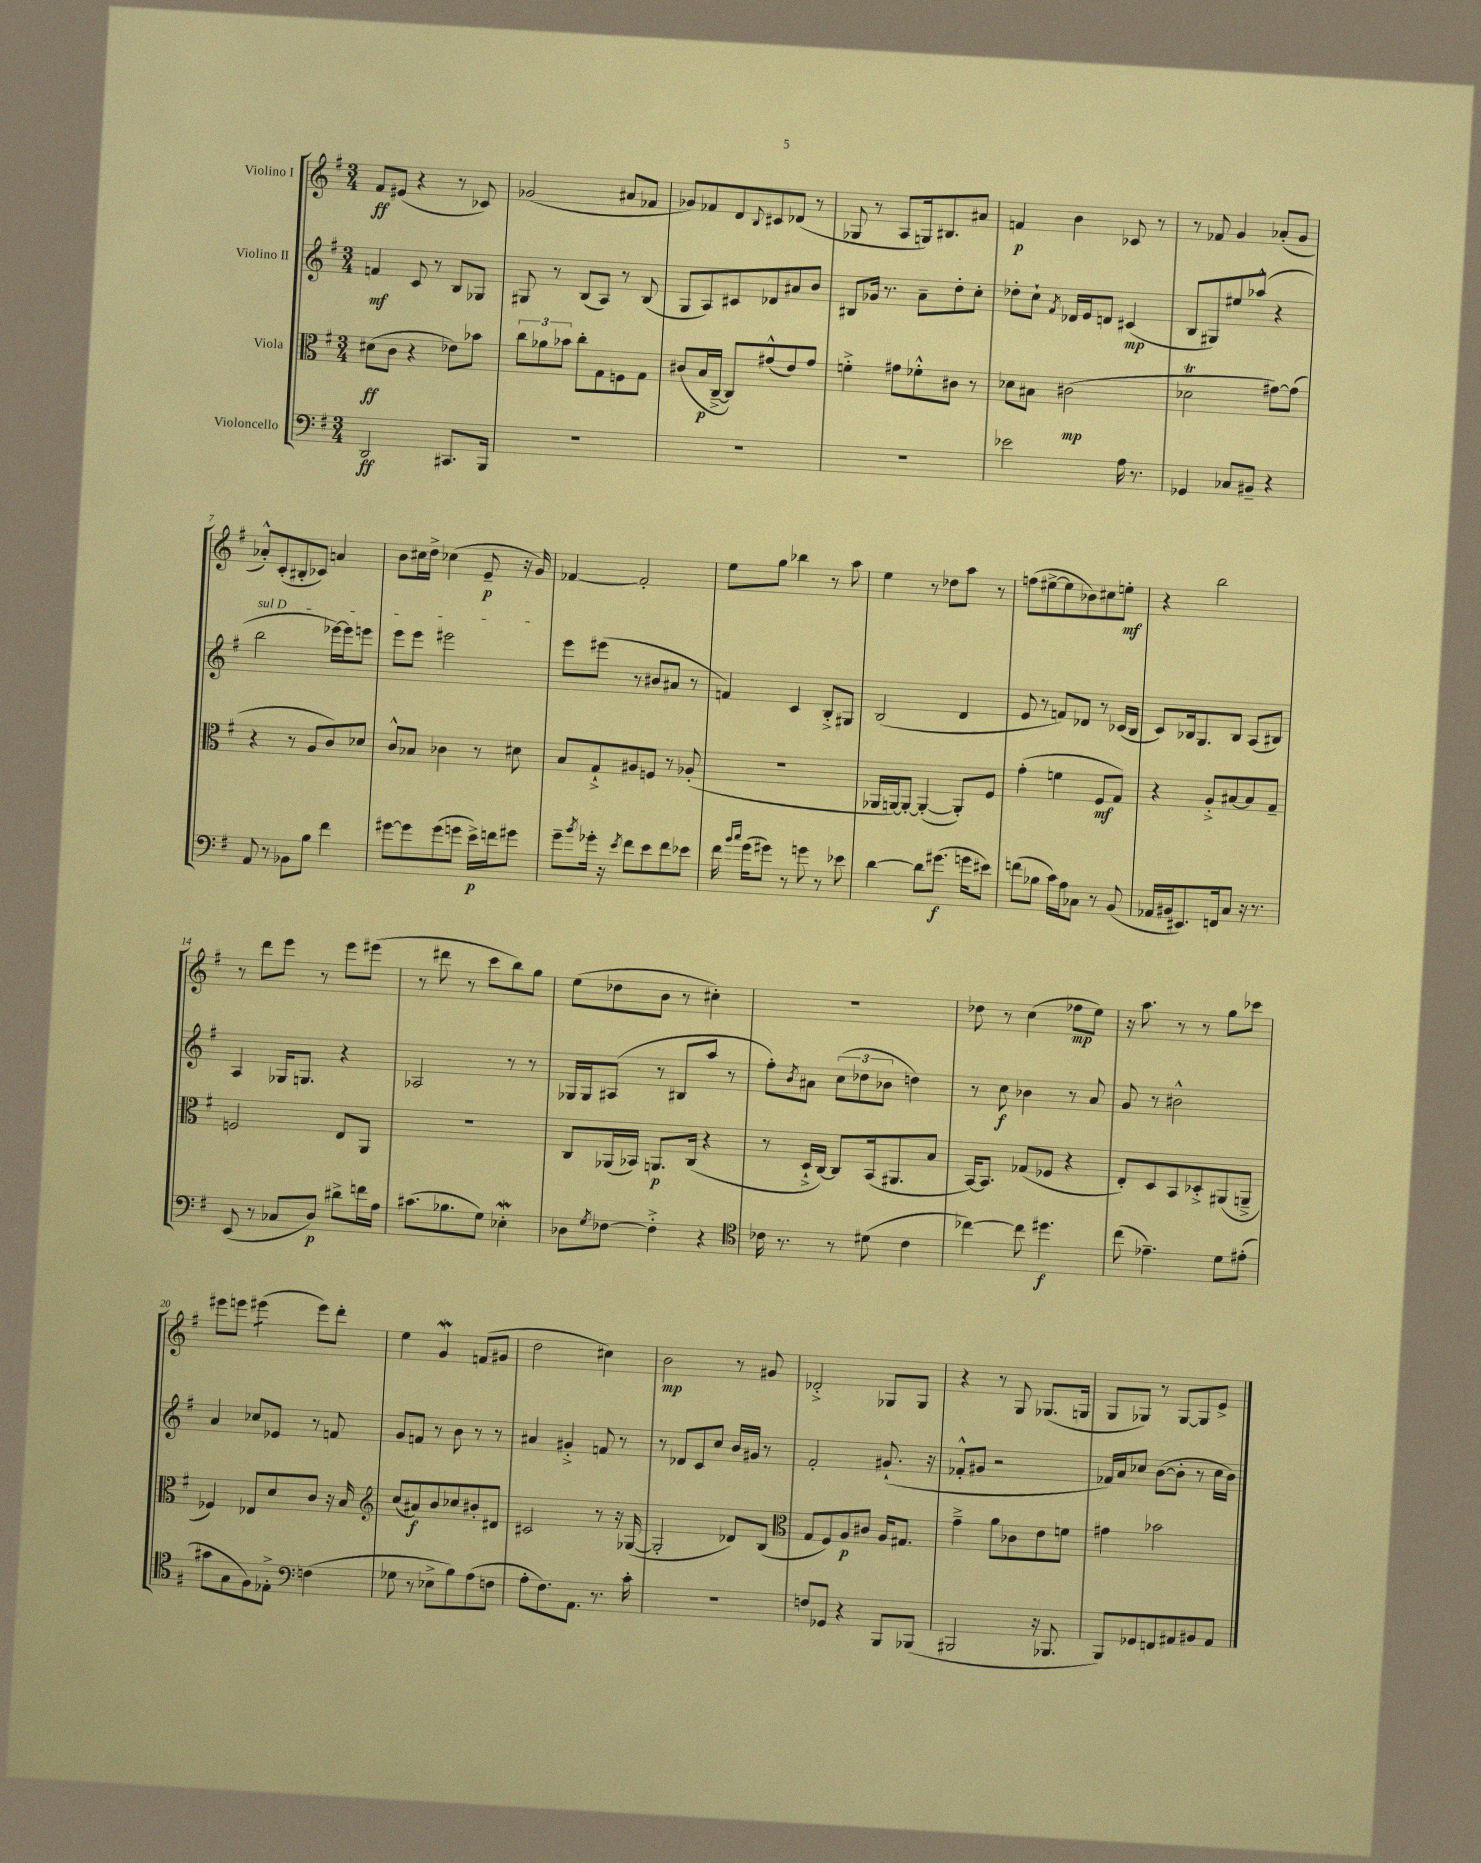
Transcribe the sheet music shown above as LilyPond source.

<<
\new StaffGroup <<
\new Staff = "s0" \with { instrumentName = "Violino I" } {
    \clef treble \key g \major \numericTimeSignature \time 3/4
    fis'8\ff eis'8( r4 r8 ces'8) |
    ges'2( ais'8 fes'8 |
    ges'8) fes'8 d'8 \appoggiatura { b8 } cis'8 des'8( r8 |
    ges8 r8 a8 g16) bis8. ais'8 |
    f'4\p b'4 ces'8 r8 |
    r8 fes'8 g'4 aes'8-.( g'8 |
    aes'8-.-^) c'8-.( bis8-. ces'8) a'4 |
    b'8 cis''16 d''16-> ces''4( e'8--\p r16 g'16) |
    fes'4~ fes'2-. |
    e''8 g''8 bes''4 r8 a''8 |
    e''4 r8 des''8 a''8 r8 |
    f''8( eis''8~-> eis''8 bes'8) cis''8 e''8-.\mf |
    r4 b''2 |
    r8 d'''8 e'''8 r8 e'''8 eis'''8( |
    r8 dis'''8 r8 c'''8 b''8) g''8 |
    e''8( des''8 b'8 r8 cis''4-.) |
    R2. |
    des''8 r8 c''4( fes''8\mp e''8) |
    r16 a''8. r8 r8 g''8 ces'''8 |
    eis'''8 e'''8 eis'''4:8( eis'''8) d'''8-. |
    e''4 g'4\mordent f'8( gis'8 |
    d''2 cis''4) |
    b'2\mp r8 gis'8 |
    des'2-.-> ges8 ges8 |
    r4 r8 g8 ges8.( g16 |
    g8 ges8) r8 ges8~ ges8 e'8-> \bar "|." |
}
\new Staff = "s1" \with { instrumentName = "Violino II" } {
    \clef treble \key g \major \numericTimeSignature \time 3/4
    f'4\mf c'8 r8 b8 ges8 |
    gis8 r8 b8( a8) r8 b8( |
    g8 a8) cis'8 des'8 ais'8 b'8 |
    bis8 ges'16 r8. a'8-- d''8-. c''8-. |
    des''8-. c''8-! \acciaccatura { fis'8 } des'16 e'16 d'8 cis'4\mp( |
    b8 gis8) eis''8 aes''8-^( r4 |
    \once \override TextSpanner.bound-details.left.text = \markup { \italic "sul D" } b''2\startTextSpan ees'''16~) ees'''16 e'''8 |
    e'''8 e'''8 eis'''2\stopTextSpan |
    e'''8 eis'''8( r8 bis'8 ais'8 r8 |
    f'4) c'4 b8-.-> gis8 |
    b2( d'4 |
    e'8 r8 f'8) des'8 r8 ces'16( b16 |
    c'8) bes16 g8. bes8 a8( bis8) |
    a4 ges16 g8. r4 |
    aes2 r8 r8 |
    ges16 ges16 ais8( r8 bis8 a''8 r8 |
    fis''8-.) \acciaccatura { b'8 } ais'8 \tuplet 3/2 { c''8( des''8 bes'8 } d''4) |
    r8 c''8\f bes'4 r8 a'8 |
    g'8 r8 bis'2-^ |
    a'4 ces''8 ees'8 r8 f'8 |
    g'8 f'8 r8 b'8 r8 r8 |
    ais'4 gis'4-.-> f'8 r8 |
    r8 des'8 c'8 c''8 b'16 gis'16 r8 |
    fis'2-. gis'8.-!( r16 |
    fes'8-.-^ gis'8 r2 |
    fes'16) a'16 ces''8 b'8~( b'8-. r8 ces''16 b'16) \bar "|." |
}
\new Staff = "s2" \with { instrumentName = "Viola" } {
    \clef alto \key g \major \numericTimeSignature \time 3/4
    dis'8\ff( c'8 r4 ees'8) bes'8 |
    \tuplet 3/2 { c''8 aes'8 bes'8 } c''8-. g8 f8 g8 |
    cis'8( b16\p c16~---> c8) gis'8-^( e'8) gis'8 |
    f'4-.-> gis'8 fes'8-.-^ cis'8 r8 |
    des'8 bis8 cis'2\mp( |
    des'2\trill gis'8~) gis'8( |
    r4 r8 a8 c'8) des'8 |
    c'8-^ bes8 ces'4 r8 dis'8 |
    b8 g8-!-> ais8 f8 r8 aes8-.( |
    R2. |
    aes,16 a,16~) a,8~-. a,4~-.( a,8-.) fis8 |
    g'4-.( f'4 fis8\mf g8) |
    r4 a8-.-> bis8~ bis8 g8-- |
    f2 e8 a,8 |
    R2. |
    c8 aes,16( bes,16) a,8.\p c16( r4 |
    r8 d16-!-> c16~) c8 b,16( ais,8. b8 |
    b,16~) b,8. ges8( fes8 r4 |
    e8-.) d8 b,8 des8-.-> ais,8( a,8---> |
    fes4) ees8 d'8 c'8 r16 b16 |
    \clef treble c''8( ais'8\f) b'8 ces''8 bis'8-. dis'8 |
    cis'2 r8 r16 ges16~( |
    ges2-. des'8) b8( |
    \clef alto g8 fis8) a8\p cis'8 a16 gis8. |
    g'4---> a'8 ces'8 e'8 f'8 |
    gis'4 bes'2 \bar "|." |
}
\new Staff = "s3" \with { instrumentName = "Violoncello" } {
    \clef bass \key g \major \numericTimeSignature \time 3/4
    d,2\ff cis,8. b,,16 |
    R2. |
    R2. |
    R2. |
    ees'2 a16 r8. |
    ges,4 ces8 bis,8-- r4 |
    a,8 r8 bes,8 b8 fis'4 |
    gis'8~ gis'8 gis'8( g'8 e'16->\p) f'16 gis'8 |
    g'8-- \acciaccatura { b'8 } ges'16-. r16 \acciaccatura { e'8 } fis'8 e'8 fis'8 ees'8 |
    fis'16 \grace { b'16 c''16 } g'16( gis'8) r8 g'8 r8 ees'8 |
    d'4~ d'8 gis'8.\f( g'16 eis'8) |
    f'8( bes8 c'16) a16 ces8 r8 b,8( |
    aes,16 bis,16 eis,8.) f,16 c8 r16 r8. |
    e,8( r8 ces8 d8\p) dis'8-> f'16 a16 |
    cis'8.( bes8. g8) ees4-.\mordent |
    des8 \acciaccatura { g8 } fes8~ fes4-.-> r4 |
    \clef tenor ces'16 r8. r8 dis'8( ces'4 |
    ces''4~) ces''8 dis''4.\f |
    c''8( ees'4.--) d'8 eis'8-.( |
    gis'8 g8 fis8) ees8-.-> \clef bass f4( |
    ges8 r8 ees8-> b8) a8( f8 |
    a8-. fis8.) a,8. r8. c'16-. |
    R2. |
    f8 ges,8 r4 b,,8 bes,,8( |
    bis,,2 r16 bes,,8. |
    b,,8) ges,8 f,8 ais,8 bis,8 ais,8 \bar "|." |
}
>>
>>
